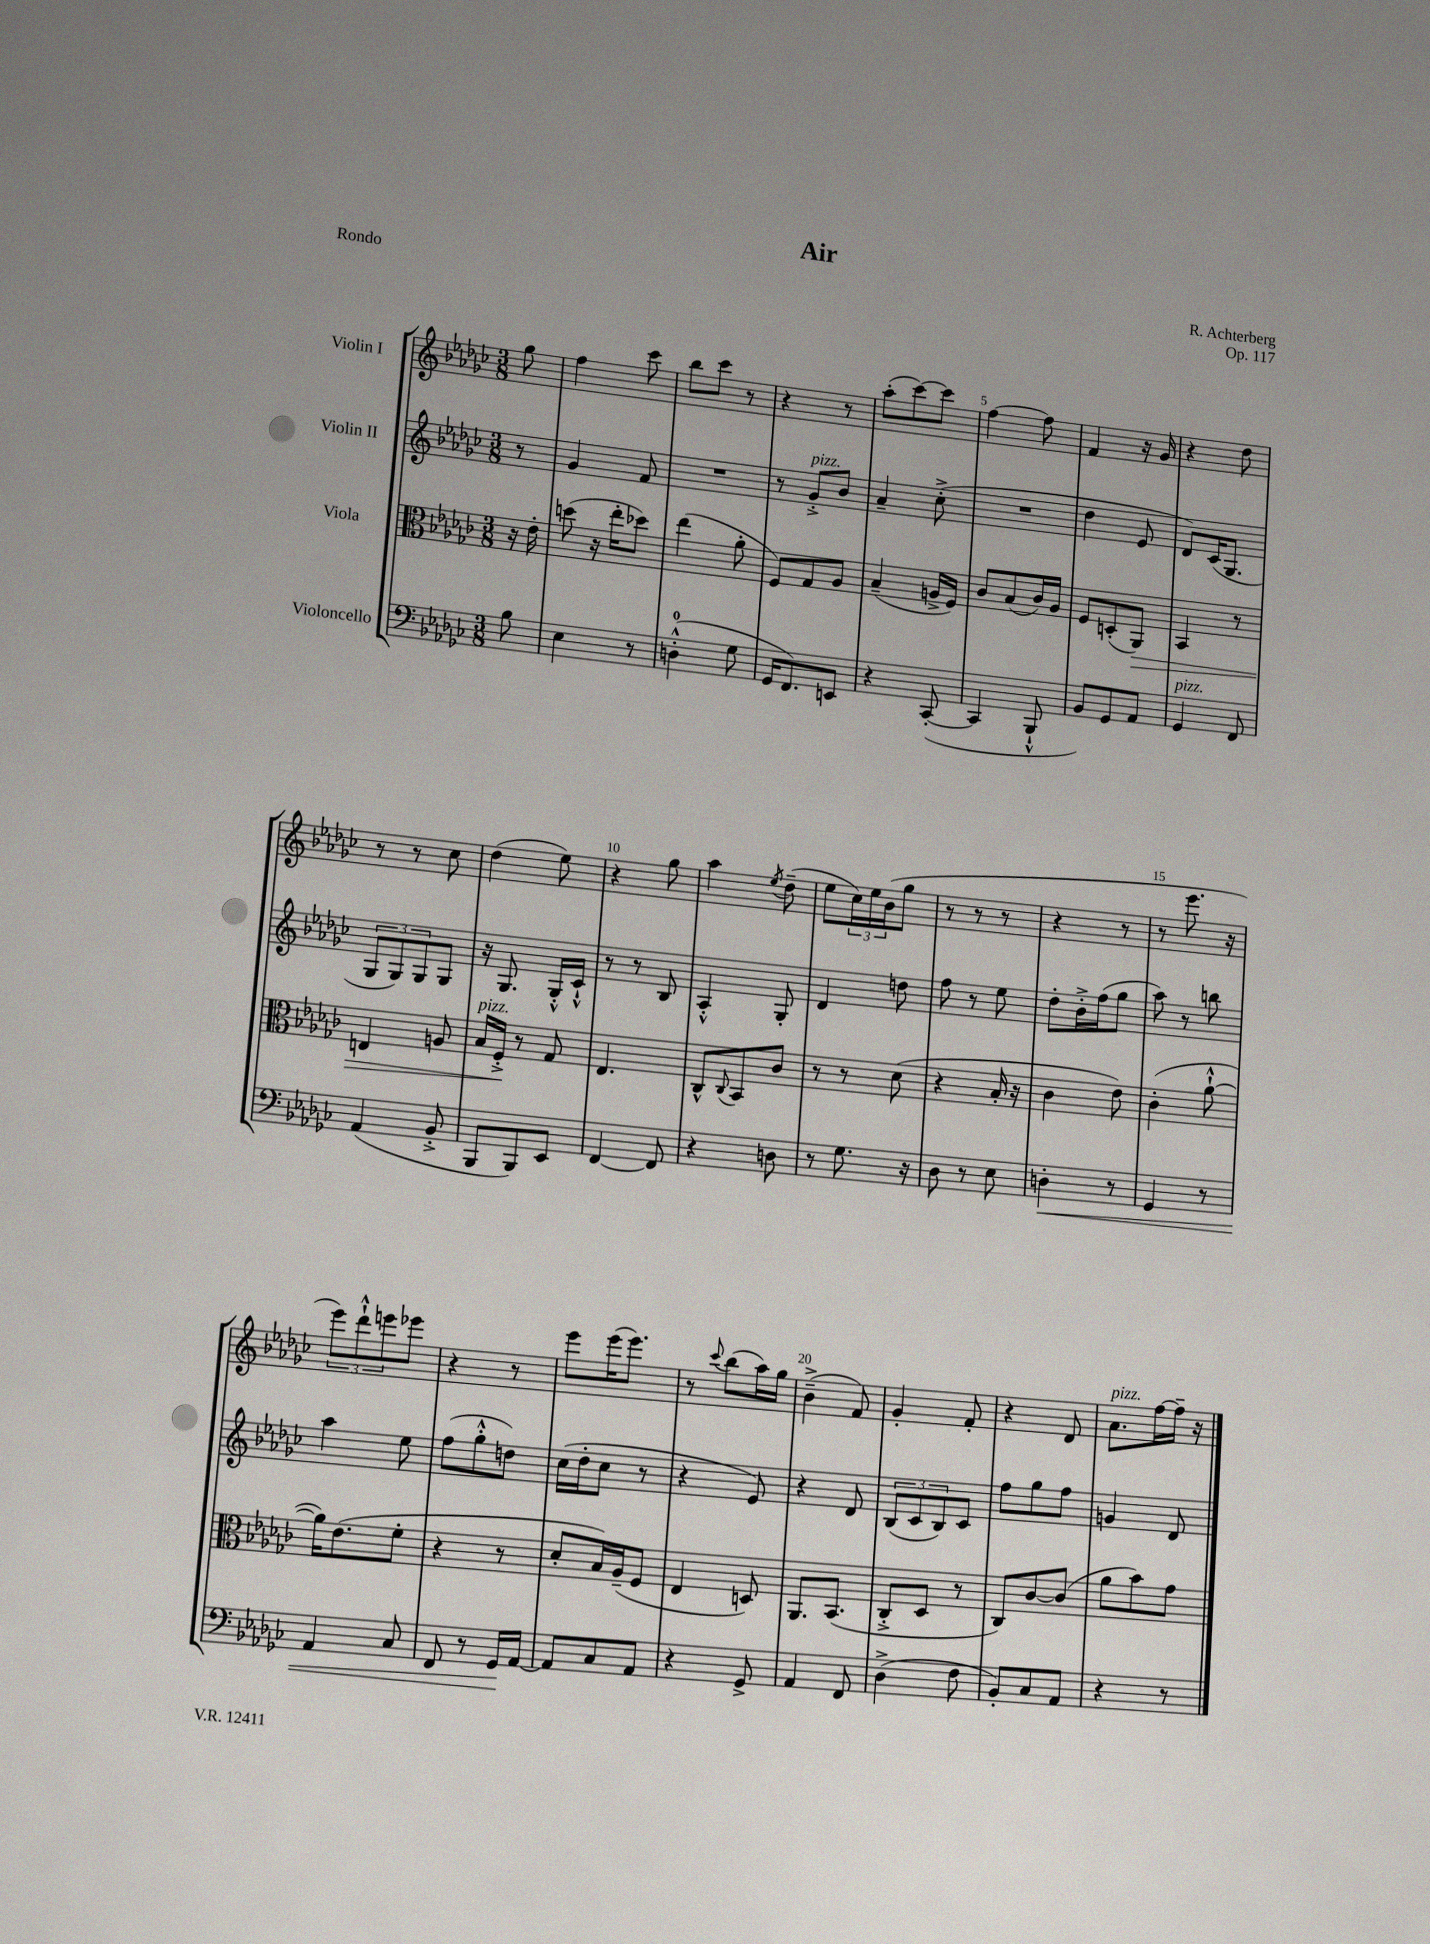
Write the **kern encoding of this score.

**kern	**dynam	**kern	**dynam	**kern	**kern
*part4	*part4	*part3	*part3	*part2	*part1
*staff4	*staff4	*staff3	*staff3	*staff2	*staff1
*I"Violoncello	*	*I"Viola	*	*I"Violin II	*I"Violin I
*clefF4	*	*clefC3	*	*clefG2	*clefG2
*k[b-e-a-d-g-c-]	*	*k[b-e-a-d-g-c-]	*	*k[b-e-a-d-g-c-]	*k[b-e-a-d-g-c-]
*M3/8	*	*M3/8	*	*M3/8	*M3/8
=	=	=	=	=	=
8B-\	.	16r	.	8r	8gg-\
.	.	16e-'\	.	.	.
=1	=1	=1	=1	=1	=1
4E-\	.	(8ddn\	.	4g-/	4ff\
.	.	16r	.	.	.
.	.	16ee-'\KL	.	.	.
8r	.	8dd-X\J)	.	8f/	8ccc-\
=2	=2	=2	=2	=2	=2
(4Dn'^^\	.	(4ee-\	.	4.r	8bb-\L
.	.	.	.	.	8ccc-\J
8G-\	.	8a-'\	.	.	8r
=3	=3	=3	=3	=3	=3
16GG-/KL	.	8F/L)	.	8r	4r
8.FF/)	.	.	.	.	.
!	!	!	!	!LO:TX:a:i:t=pizz.	!
.	.	8G-/	.	8g-'^/L	.
8EEn/J	.	8A-/J	.	8b-/J	8r
=4	=4	=4	=4	=4	=4
4r	.	(4B-~/	.	4a-~/	(8aa-'\L
.	.	.	.	.	[8ccc-\)
([8CC-'/	.	16An^/LL	.	(8cc-'^\	8ccc-\J]
.	.	16F/JJ)	.	.	.
=5	=5	=5	=5	=5	=5
4CC-/]	.	8c-/L	.	4.r	[4ff\
.	.	(8B-/	.	.	.
8BBB-`^^/	.	16c-/L)	.	.	8ff\]
.	.	16A-/JJ	.	.	.
=6	=6	=6	=6	=6	=6
8BB-/L)	.	8F/L	.	4dd-\	4f/
8GG-/	.	(8Dn'/	.	.	.
!	!	!	!LO:HP:b	!	!
8AA-/J	.	8AA-/J)	>	8e-/	16r
.	.	.	.	.	16g-/
=7	=7	=7	=7	=7	=7
!LO:TX:a:i:t=pizz.	!	!	!	!	!
4GG-/	.	4BB-/	.	8d-/L)	4r
.	.	.	.	(16c-/K	.
.	.	.	.	8.G-/J	.
8FF/	.	8r	.	.	8dd-\
!!LO:LB:g=z
=8	=8	=8	=8	=8	=8
(4AA-/	.	4En/	.	12G-/L	8r
.	.	.	.	12G-/)	.
.	.	.	.	.	8r
.	.	.	.	12G-/	.
8BB-'^/	.	8An/	.	8G-/J	8cc-\
=9	=9	=9	=9	=9	=9
!	!	!LO:TX:a:i:t=pizz.	!	!	!
8BBB-/L	.	16B-/LL	.	16r	(4dd-\
.	.	16F'^/JJ	.	8.G-/	.
8BBB-/)	.	8r	]	.	.
8EE-/J	.	8G-/	.	16G-'^^/LL	8ee-\)
.	.	.	.	16c-`^^/JJ	.
=10	=10	=10	=10	=10	=10
[4FF/	.	4.E-/	.	8r	4r
.	.	.	.	8r	.
8FF/]	.	.	.	8B-/	8gg-\
=11	=11	=11	=11	=11	=11
4r	.	8C-^^/L	.	4A-'^^/	4aa-\
.	.	8qqC-/	.	.	.
.	.	8BB-/	.	.	.
.	.	.	.	.	8qee-/
8Dn\	.	8c-/J	.	8G-'/	(8dd-~\
=12	=12	=12	=12	=12	=12
8r	.	8r	.	4d-/	8ee-\L
8.G-\	.	8r	.	.	24cc-\L)
.	.	.	.	.	24ee-\
.	.	.	.	.	(24b-\J
.	.	(8d-\	.	8ddn\	8gg-\J
16r	.	.	.	.	.
=13	=13	=13	=13	=13	=13
8D-\	.	4r	.	8ff\	8r
8r	.	.	.	8r	8r
8E-\	.	16B-'/	.	8ee-\	8r
.	.	16r	.	.	.
=14	=14	=14	=14	=14	=14
!	!LO:HP:b	!	!	!	!
4Dn'\	<	4c-\	.	8dd-'\L	4r
.	.	.	.	16b-'^\L	.
.	.	.	.	(16ff\J	.
8r	.	8e-\)	.	8gg-\J	8r
=15	=15	=15	=15	=15	=15
4GG-/	.	(4c-'\	.	8aa-\)	8r
.	.	.	.	8r	8.eee-\
8r	.	[8a-`^^\	.	8bbn\	.
.	.	.	.	.	16r
!!LO:LB:g=z
=16	=16	=16	=16	=16	=16
4AA-/	.	16a-\KL])	.	4aa-\	12eee-\L)
.	.	(8.e-\	.	.	.
.	.	.	.	.	12ddd-`^^\
.	.	.	.	.	12eeen\
8C-/	.	8f'\J	.	8ee-\	8eee-X\J
=17	=17	=17	=17	=17	=17
8FF/	.	4r	.	(8ff\L	4r
8r	.	.	.	8gg-'^^\	.
16GG-/LL	.	8r	.	8ddn\J)	8r
[16AA-/JJ	[	.	.	.	.
=18	=18	=18	=18	=18	=18
8AA-/L]	.	8d-'/L	.	(16cc-\LL	8eee-\L
.	.	.	.	16dd-'\J	.
8C-/	.	16B-/L)	.	8cc-\J	(16eee-\K
.	.	(16A-~/J	.	.	8.eee-\J)
8AA-/J	.	8F/J	.	8r	.
=19	=19	=19	=19	=19	=19
4r	.	4E-/	.	4r	8r
.	.	.	.	.	8qqccc-/
.	.	.	.	.	(8bb-\L
8GG-^/	.	8Dn/)	.	8e-/)	16aa-\L)
.	.	.	.	.	16gg-\JJ
=20	=20	=20	=20	=20	=20
4AA-/	.	8.AA-/L	.	4r	(4b-~^\
.	.	(8.BB-/J	.	.	.
8FF/	.	.	.	8d-/	8f/)
=21	=21	=21	=21	=21	=21
(4D-^\	.	8C-'^/L	.	(12B-/L	4g-'/
.	.	.	.	12c-/	.
.	.	8D-/J	.	.	.
.	.	.	.	12B-/)	.
8F\	.	8r	.	8c-/J	8f'/
=22	=22	=22	=22	=22	=22
8BB-'/L)	.	8C-/L)	.	8ff\L	4r
8C-/	.	[8c-/	.	8gg-\	.
8AA-/J	.	(8c-/J]	.	8ff\J	8d-/
=23	=23	=23	=23	=23	=23
!	!	!	!	!	!LO:TX:a:i:t=pizz.
4r	.	8a-\L	.	4gn/	8.a-\L
.	.	8b-\)	.	.	.
.	.	.	.	.	[16ff\L
8r	.	8g-\J	.	8d-/	16ff~\JJ]
.	.	.	.	.	16r
==	==	==	==	==	==
*-	*-	*-	*-	*-	*-
